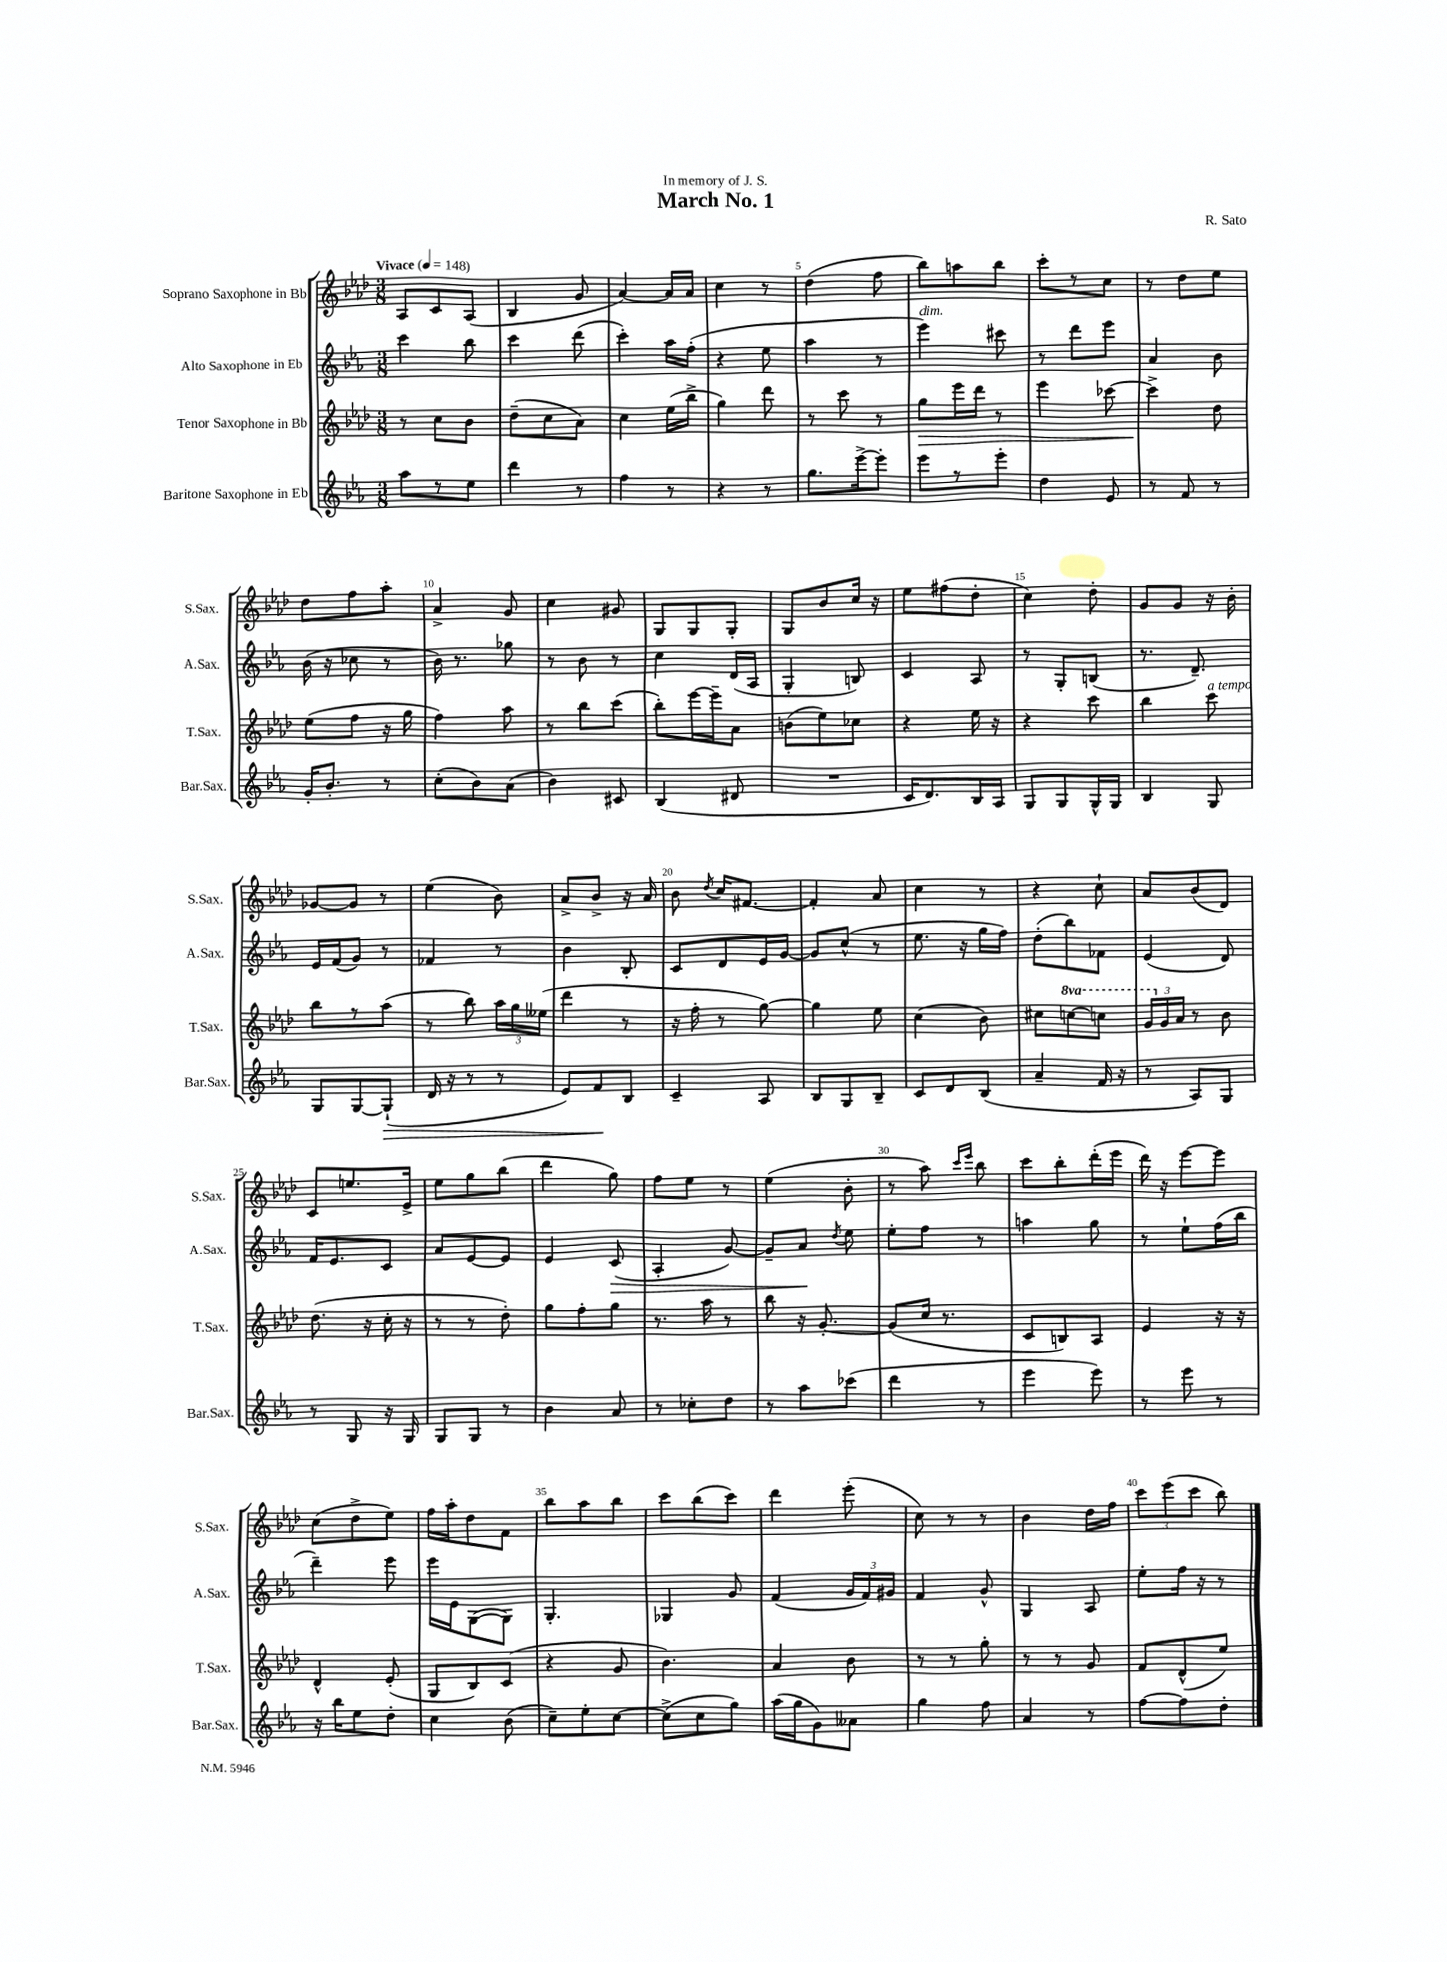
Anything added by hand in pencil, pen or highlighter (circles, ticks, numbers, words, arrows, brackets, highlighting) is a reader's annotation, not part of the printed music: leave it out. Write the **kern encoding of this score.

**kern	**kern	**kern	**kern
*staff4	*staff3	*staff2	*staff1
*clefG2	*clefG2	*clefG2	*clefG2
*k[b-e-a-]	*k[b-e-a-d-]	*k[b-e-a-]	*k[b-e-a-d-]
*M3/8	*M3/8	*M3/8	*M3/8
*MM148	*MM148	*MM148	*MM148
8aa-\L	8r	4ccc\	8A-/L
8r	8cc\L	.	8c/
8ee-\J	8b-\J	8bb-\	(8A-/J
=	=	=	=
4ddd\	(8dd-~\L	4ccc\	4B-/
.	8cc\	.	.
8r	8a-\J)	(8ddd\	8g/
=	=	=	=
4ff\	4cc\	4ccc'\)	[4a-/)
8r	(16ee-\LL	16aa-\LL	16a-/]LL
.	16bb-^\JJ	(16ff'\JJ	16a-/JJ
=	=	=	=
4r	4gg\)	4r	4cc\
8r	8ddd-\	8ee-\	8r
=	=	=	=
8.gg\L	8r	4aa-\	(4dd-\
.	8ccc\	.	.
[16eee-^\k	.	.	.
8eee-'\]J	8r	8r	8ff\
=	=	=	=
8eee-\L	8gg\L	4eee-\)	8bb-\L)
8r	16eee-\L	.	8aa\
.	16ddd-\JJ	.	.
8eee-'\J	8r	8ccc#\	8bb-\J
=	=	=	=
4dd\	4eee-\	8r	8ccc'\L
.	.	8ddd\L	8r
8e-/	[8ccc-\	8eee-\J	8cc\J
=	=	=	=
8r	4ccc-^\]	4a-/	8r
8f/	.	.	8dd-\L
8r	8dd-\	8b-\	8ee-\J
=	=	=	=
16g'/LK	(8ee-\L	(16b-\	8dd-\L
8.b-'/J	.	16r	.
.	8ff\J	8cc-\	8ff\
8r	16r	8r	8aa-'\J
.	16gg\	.	.
=	=	=	=
(8cc'\L	4ff\)	16b-\)	4a-^/
.	.	8.r	.
8b-\)	.	.	.
(8a-\J	8aa-\	8gg-\	8g/
=	=	=	=
4b-\)	8r	8r	4cc\
.	8bb-\L	8b-\	.
8c#/	(8ccc\J	8r	8g#/
=	=	=	=
(4B-/	8bb-'\L)	4cc\	8G/L
.	[16eee-\L	.	8G/
.	16eee-~\]J	.	.
8d#/	8a-\J	(16d/LL	8G'/J
.	.	16A-/JJ	.
=	=	=	=
4.r	(8b\L	4G'/	8G/L
.	8ee-\)	.	8b-/
.	8cc-\J	8B/)	16cc/Jk
.	.	.	16r
=	=	=	=
16c/LK	4r	4c/	8ee-\L
8.d/)	.	.	.
.	.	.	(8ff#\
16B-/L	16ee-\	8A-/	8dd-'\J
16A-/JJ	16r	.	.
=	=	=	=
8G/L	4r	8r	4cc\)
8G/	.	8G'/L	.
16G^^/L	8ccc\	(8B/J	8dd-'\
16G/JJ	.	.	.
=	=	=	=
4B-/	4bb-\	8.r	8g/L
.	.	.	8g/J
.	.	8.d~/)	.
8G/	8ccc\	.	16r
.	.	.	16b-'\
=	=	=	=
8G/L	8bb-\L	16e-/LL	[8g-/L
.	.	(16f/J	.
[8G/	8r	8g/J)	8g-/]J
(8G`/]J	(8aa-\J	8r	8r
=	=	=	=
16d/	8r	4f-/	(4ee-\
16r	.	.	.
8r	8bb-\)	.	.
8r	24aa-\LL	8r	8b-\)
.	24gg\	.	.
.	(24ee--\JJ	.	.
=	=	=	=
8e-/L)	4ddd-\	4b-\	8a-^/L
8f/	.	.	8b-^/J
8B-/J	8r	8B-'/	16r
.	.	.	16a-/
=	=	=	=
4c~/	16r	8c/L	8b-\
.	16ff'\	.	.
.	.	.	8qdd-/
.	8r	8d/	16cc/LK
.	.	.	[8.f#/J
8A-/	[8gg\)	16e-/L	.
.	.	[16g/JJ	.
=	=	=	=
8B-/L	4gg\]	8g/]L	4f#'/]
8G/	.	(8cc^^/J	.
8B-~/J	8ee-\	8r	8a-/
=	=	=	=
8c/L	(4cc\	8.ee-\	4cc\
8d/	.	.	.
.	.	16r	.
(8B-/J	8b-\)	16gg\LL	8r
.	.	16ff\JJ)	.
=	=	=	=
4a-~/	8cc#\L	(8dd'\L	4r
.	[8ccc\	8bb-\)	.
16f/	8ccc\]J	8f-\J	8cc`\
16r	.	.	.
=	=	=	=
8r	24gg/LL	(4e-/	8a-/L
.	24g/	.	.
.	24a-/JJ	.	.
8A-/L)	8r	.	(8b-/
8G/J	8b-\	8d/)	8d-/J)
=	=	=	=
8r	(8.dd-\	16f/LK	8c/L
.	.	8.e-/	.
8G/	.	.	8.ee/
.	16r	.	.
16r	16cc'\	8c/J	.
16G/	16r	.	16e-^/Jk
=	=	=	=
8G/L	8r	8a-/L	8ee-\L
8G/J	8r	[8e-/	8gg\
8r	8dd-'\)	8e-/]J	(8bb-\J
=	=	=	=
4b-\	8gg\L	4e-/	4ddd-\
.	8ff'\	.	.
8a-/	8gg\J	(8c/	8gg\)
=	=	=	=
8r	8.r	4A-'/	8ff\L
8cc-'\L	.	.	8ee-\J
.	16aa-\	.	.
8dd\J	8r	[8g/)	8r
=	=	=	=
8r	8bb-\	8g~/]L	(4ee-\
8aa-\L	16r	8a-/J	.
.	[8.g'/	.	.
.	.	8qdd/	.
(8ccc-\J	.	8ee-\	8b-'\
=	=	=	=
4ddd\	(8g/]L	8ee-'\L	8r
.	16cc/Jk	8ff\J	8aa-\)
.	8.r	.	.
.	.	.	16qqccc/LL
.	.	.	16qqeee-/JJ
8r	.	8r	8bb-\
=	=	=	=
4eee-\	8c/L	4aa\	8ccc\L
.	8B/)	.	8bb-'\
8eee-\)	8A-/J	8gg\	(16ddd-'\L
.	.	.	16eee-\JJ
=	=	=	=
8r	4e-/	8r	16ddd-\)
.	.	.	16r
8eee-\	.	8ee-`\L	[8eee-\L
8r	16r	(16ff\L	8eee-\]J
.	16r	16bb-\JJ	.
=	=	=	=
16r	4d-^^/	4ddd~\)	(8cc\L
16bb-\LK	.	.	.
8ee-\	.	.	8dd-^\
8dd'\J	(8e-'/	8eee-\	8ee-\J)
=	=	=	=
4cc\	8G/L	16eee-\LL	16ff\LL
.	.	16e-\J	16aa-'\J
.	8B-/)	([8G\	8dd-\
(8b-\	(8c/J	8G\]J)	8f\J
=	=	=	=
8cc~\L)	4r	4.G'/	8bb-\L
8ee-'\	.	.	8aa-\
[8cc\J	8g/	.	8bb-\J
=	=	=	=
(8cc^\]L	4.b-\)	4G-/	8ccc\L
8cc\	.	.	(8bb-\
8gg\J)	.	8g/	8ccc\J)
=	=	=	=
(16aa-\LL	4a-/	(4f/	4ddd-\
16gg\J	.	.	.
8g\)	.	.	.
8a--\J	8b-\	24g/LL	(8eee-'\
.	.	24f/)	.
.	.	24g#/JJ	.
=	=	=	=
4gg\	8r	4f/	8cc\)
.	8r	.	8r
8ff\	8gg'\	8g^^/	8r
=	=	=	=
4a-/	8r	4G/	4b-\
.	8r	.	.
8r	8g/	8A-/	16dd-\LL
.	.	.	16ff\JJ
=	=	=	=
[8ff\L	8f/L	8ee-'\L	12ccc\L
.	.	.	(12eee-\
8ff\]	(8d-^^/	16ff\Jk	.
.	.	.	12ccc\J
.	.	16r	.
8dd'\J	8ee-/J)	8r	8bb-\)
==	==	==	==
*-	*-	*-	*-
